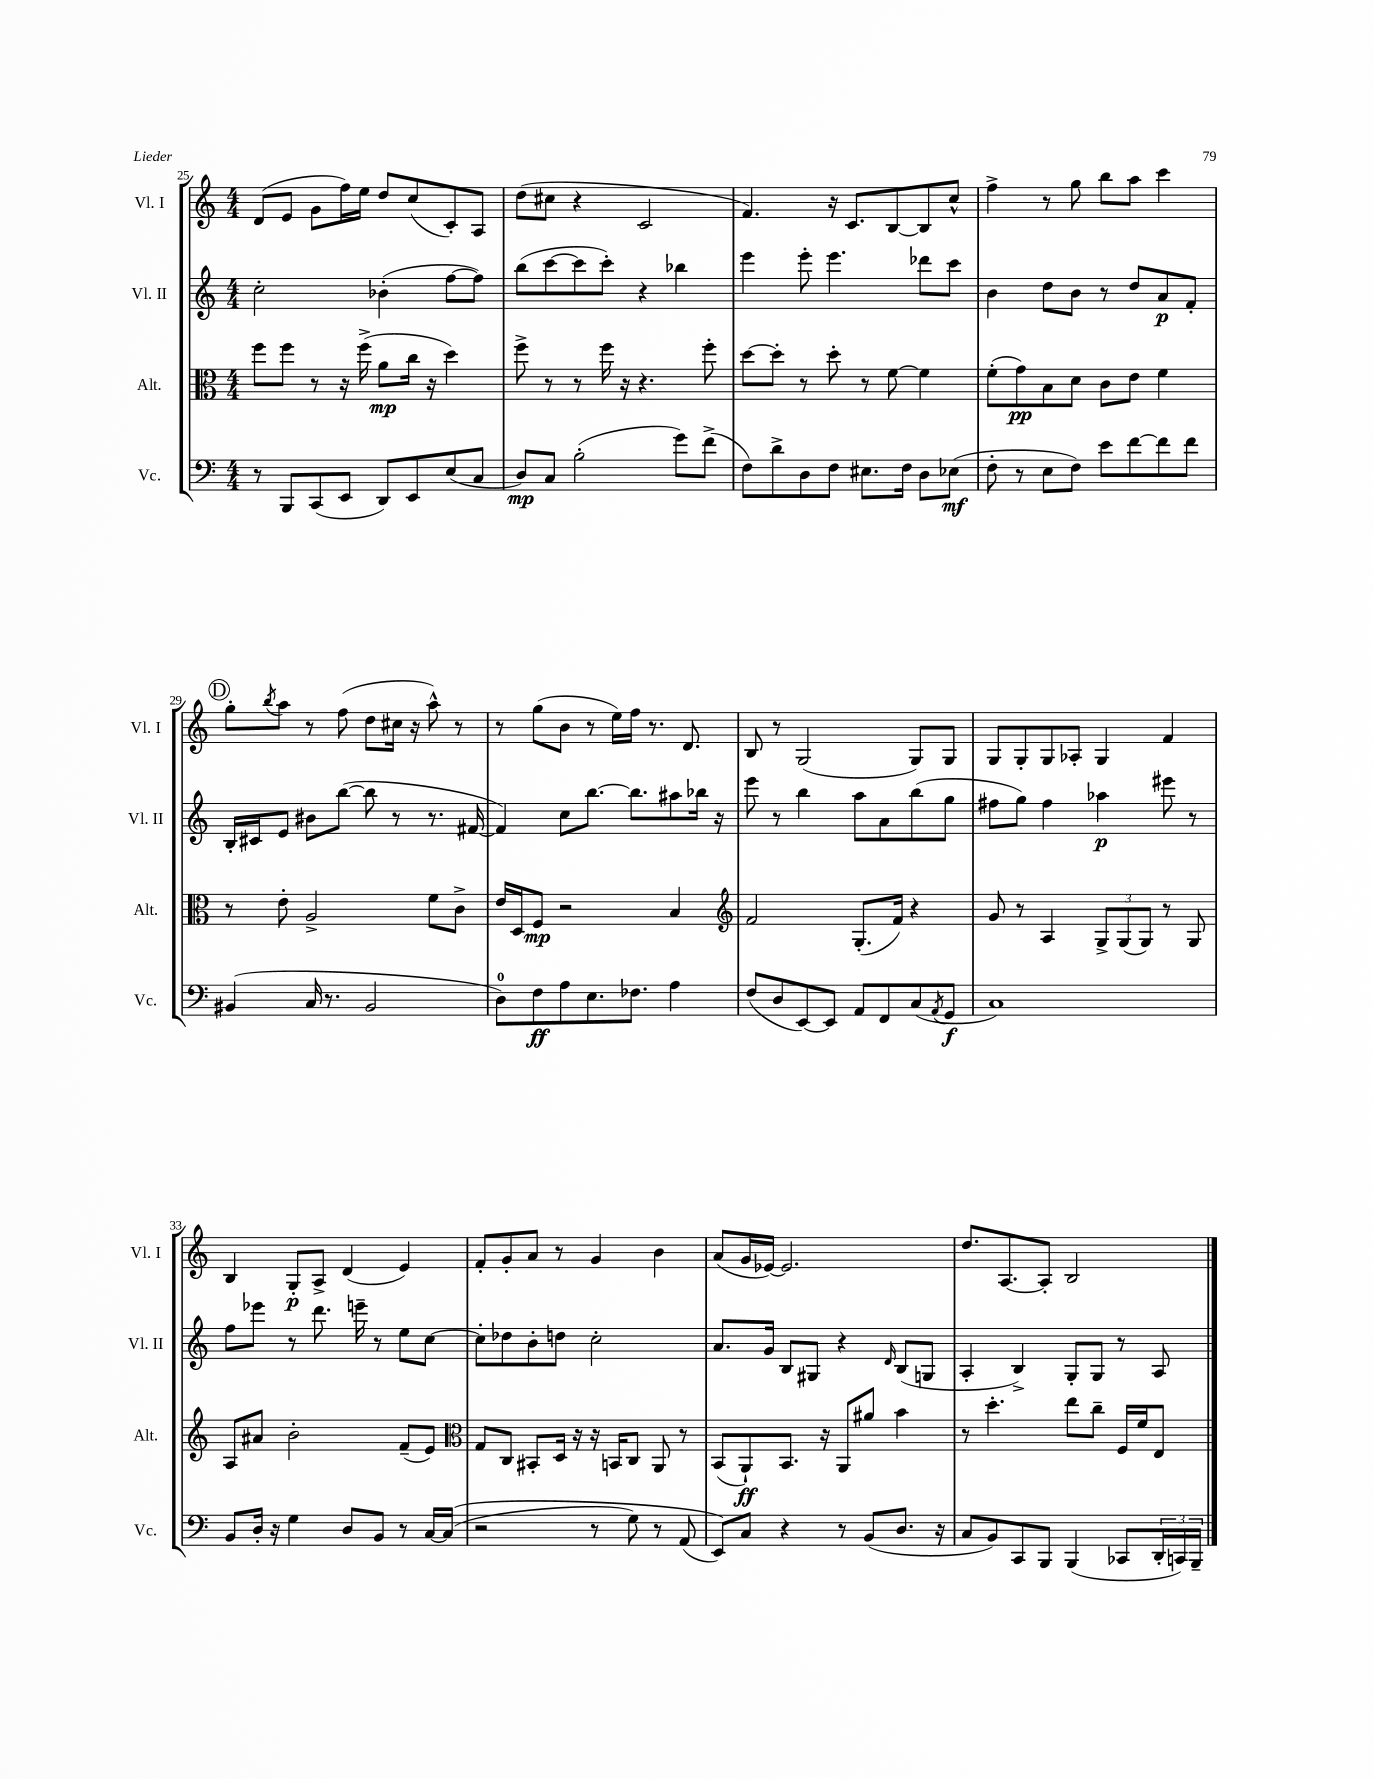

**kern	**dynam	**kern	**dynam	**kern	**dynam	**kern	**dynam
*part4	*part4	*part3	*part3	*part2	*part2	*part1	*part1
*staff4	*staff4	*staff3	*staff3	*staff2	*staff2	*staff1	*staff1
*I"Vc.	*	*I"Alt.	*	*I"Vl. II	*	*I"Vl. I	*
*I'Vc.	*	*I'Alt.	*	*I'Vl. II	*	*I'Vl. I	*
*clefF4	*	*clefC3	*	*clefG2	*	*clefG2	*
*k[]	*	*k[]	*	*k[]	*	*k[]	*
*M4/4	*	*M4/4	*	*M4/4	*	*M4/4	*
=25	=25	=25	=25	=25	=25	=25	=25
8r	.	8ff\L	.	2cc'\	.	(8d/L	.
8BBB/L	.	8ff\J	.	.	.	8e/J	.
(8CC/	.	8r	.	.	.	8g\L	.
8EE/J	.	16r	.	.	.	16ff\L)	.
.	.	(16ff^\	.	.	.	16ee\JJ	.
8DD/L)	.	8a\L	mp	(4b-X'\	.	8dd/L	.
8EE/	.	16cc\Jk	.	.	.	(8cc/	.
.	.	16r	.	.	.	.	.
(8E/	.	4dd\)	.	[8ff\L	.	8c'/)	.
8C/J	.	.	.	8ff\J])	.	8A/J	.
=26	=26	=26	=26	=26	=26	=26	=26
8D/L)	mp	8ff^\	.	(8bb\L	.	(8dd\L	.
8C/J	.	8r	.	[8ccc\	.	8cc#X\J	.
(2B'\	.	8r	.	8ccc\]	.	4r	.
.	.	16ff\	.	8ccc'\J)	.	.	.
.	.	16r	.	.	.	.	.
.	.	4.r	.	4r	.	2c/	.
8g\L)	.	.	.	4bb-X\	.	.	.
(8f^\J	.	8ff'\	.	.	.	.	.
=27	=27	=27	=27	=27	=27	=27	=27
8F\L)	.	[8dd\L	.	4eee\	.	4.f/)	.
8d^\	.	8dd'\J]	.	.	.	.	.
8D\	.	8r	.	8eee'\	.	.	.
8F\J	.	8dd'\	.	4.eee\	.	16r	.
.	.	.	.	.	.	8.c/L	.
8.E#X\L	.	8r	.	.	.	.	.
.	.	[8f\	.	.	.	[8B/	.
16F\Jk	.	.	.	.	.	.	.
8D\L	.	4f\]	.	8ddd-X\L	.	8B/]	.
(8E-X\J	mf	.	.	8ccc\J	.	8cc^^/J	.
=28	=28	=28	=28	=28	=28	=28	=28
8F'\	.	(8f'\L	.	4b\	.	4ff^\	.
8r	.	8g\)	pp	.	.	.	.
8E\L	.	8B\	.	8dd\L	.	8r	.
8F\J)	.	8d\J	.	8b\J	.	8gg\	.
8e\L	.	8c\L	.	8r	.	8bb\L	.
[8f\	.	8e\J	.	8dd/L	.	8aa\J	.
8f\]	.	4f\	.	8a/	p	4ccc\	.
8f\J	.	.	.	8f'/J	.	.	.
!!LO:LB:g=z
!!LO:REH:place=s1:t=D
=29	=29	=29	=29	=29	=29	=29	=29
(4BB#X/	.	8r	.	16B'/LL	.	8gg'\L	.
.	.	.	.	16c#X/J	.	.	.
.	.	.	.	.	.	8qbb/	.
.	.	8e'\	.	8e/J	.	8aa\J	.
16C/	.	2A^/	.	8b#X\L	.	8r	.
8.r	.	.	.	.	.	.	.
.	.	.	.	([8bb\J	.	(8ff\	.
2BB#/	.	.	.	8bb\]	.	8dd\L	.
.	.	.	.	8r	.	16cc#X\Jk	.
.	.	.	.	.	.	16r	.
.	.	8f\L	.	8.r	.	8aa^^\)	.
.	.	8c^\J	.	.	.	8r	.
.	.	.	.	[16f#X/	.	.	.
=30	=30	=30	=30	=30	=30	=30	=30
8D\L)	.	16e/LL	.	4f#/])	.	8r	.
.	.	16D/J	.	.	.	.	.
8F\	ff	8F/J	mp	.	.	(8gg\L	.
8A\	.	2r	.	8cc\L	.	8b\J	.
8.E\	.	.	.	[8.bb\J	.	8r	.
.	.	.	.	.	.	16ee\LL)	.
8.F-X\J	.	.	.	8.bb\L]	.	16ff\JJ	.
.	.	.	.	.	.	8.r	.
4A\	.	4B/	.	8aa#X\	.	.	.
.	.	.	.	.	.	8.d/	.
.	.	.	.	16bb-X\Jk	.	.	.
.	.	.	.	16r	.	.	.
=31	=31	=31	=31	=31	=31	=31	=31
*	*	*clefG2	*	*	*	*	*
(8F/L	.	2f/	.	8eee\	.	8B/	.
8D/	.	.	.	8r	.	8r	.
[8EE/)	.	.	.	4bb\	.	(2G/	.
8EE/J]	.	.	.	.	.	.	.
8AA/L	.	(8.G'/L	.	8aa\L	.	.	.
8FF/	.	.	.	8a\	.	.	.
.	.	16f/Jk)	.	.	.	.	.
(8C/	.	4r	.	(8bb\	.	8G/L)	.
8qAA/	.	.	.	.	.	.	.
8GG/J	f	.	.	8gg\J	.	8G/J	.
=32	=32	=32	=32	=32	=32	=32	=32
1C)	.	8g/	.	8ff#X\L	.	8G/L	.
.	.	8r	.	8gg\J)	.	8G'/	.
.	.	4A/	.	4ff#\	.	8G/	.
.	.	.	.	.	.	8A-X'/J	.
.	.	12G^/L	.	4aa-X\	p	4G/	.
.	.	(12G/	.	.	.	.	.
.	.	12G/J)	.	.	.	.	.
.	.	8r	.	8eee#X\	.	4f/	.
.	.	8G/	.	8r	.	.	.
!!LO:LB:g=z
=33	=33	=33	=33	=33	=33	=33	=33
8BB/L	.	8A/L	.	8ff\L	.	4B/	.
16D'/Jk	.	8a#X/J	.	8eee-X\J	.	.	.
16r	.	.	.	.	.	.	.
4G\	.	2b'\	.	8r	.	8G'/L	p
.	.	.	.	8.ddd\	.	8A^/J	.
8D/L	.	.	.	.	.	(4d/	.
.	.	.	.	16eeen~\	.	.	.
8BB/J	.	.	.	8r	.	.	.
8r	.	(8f~/L	.	8ee\L	.	4e/)	.
[16C/LL	.	8e/J)	.	[8cc\J	.	.	.
((16C/JJ]	.	.	.	.	.	.	.
=34	=34	=34	=34	=34	=34	=34	=34
*	*	*clefC3	*	*	*	*	*
2r	.	8G/L	.	8cc'\L]	.	8f'/L	.
.	.	8C/J	.	8dd-X\	.	8g'/	.
.	.	8BB#X'/L	.	8b'\	.	8a/J	.
.	.	16D/Jk	.	8ddn\J	.	8r	.
.	.	16r	.	.	.	.	.
8r	.	16r	.	2cc'\	.	4g/	.
.	.	16BBn/KL	.	.	.	.	.
8G\)	.	8C/J	.	.	.	.	.
8r	.	8AA/	.	.	.	4b\	.
(8AA/	.	8r	.	.	.	.	.
=35	=35	=35	=35	=35	=35	=35	=35
8EE/L))	.	(8BB/L	.	8.a/L	.	(8a/L	.
8C/J	.	8AA`/)	ff	.	.	16g/L	.
.	.	.	.	16g/Jk	.	[16e-X/JJ)	.
4r	.	8.BB/J	.	8B/L	.	2.e-/]	.
.	.	.	.	8G#X/J	.	.	.
.	.	16r	.	.	.	.	.
8r	.	8AA/L	.	4r	.	.	.
(8BB/L	.	8a#X/J	.	.	.	.	.
.	.	.	.	16qqd/	.	.	.
8.D/J	.	4b\	.	(8B/L	.	.	.
.	.	.	.	8Gn/J	.	.	.
16r	.	.	.	.	.	.	.
=36	=36	=36	=36	=36	=36	=36	=36
8C/L	.	8r	.	4A'/	.	8.dd/L	.
8BB/)	.	4.dd'\	.	.	.	.	.
.	.	.	.	.	.	[8.A/	.
8CC/	.	.	.	4B^/)	.	.	.
8BBB/J	.	.	.	.	.	8A'/J]	.
(4BBB/	.	8ee\L	.	8G'/L	.	2B/	.
.	.	8cc~\J	.	8G/J	.	.	.
8CC-X/L	.	16F/LL	.	8r	.	.	.
.	.	16f/J	.	.	.	.	.
24DD'/L	.	8E/J	.	8A/	.	.	.
24CCn/)	.	.	.	.	.	.	.
24BBB~/JJ	.	.	.	.	.	.	.
==	==	==	==	==	==	==	==
*-	*-	*-	*-	*-	*-	*-	*-
